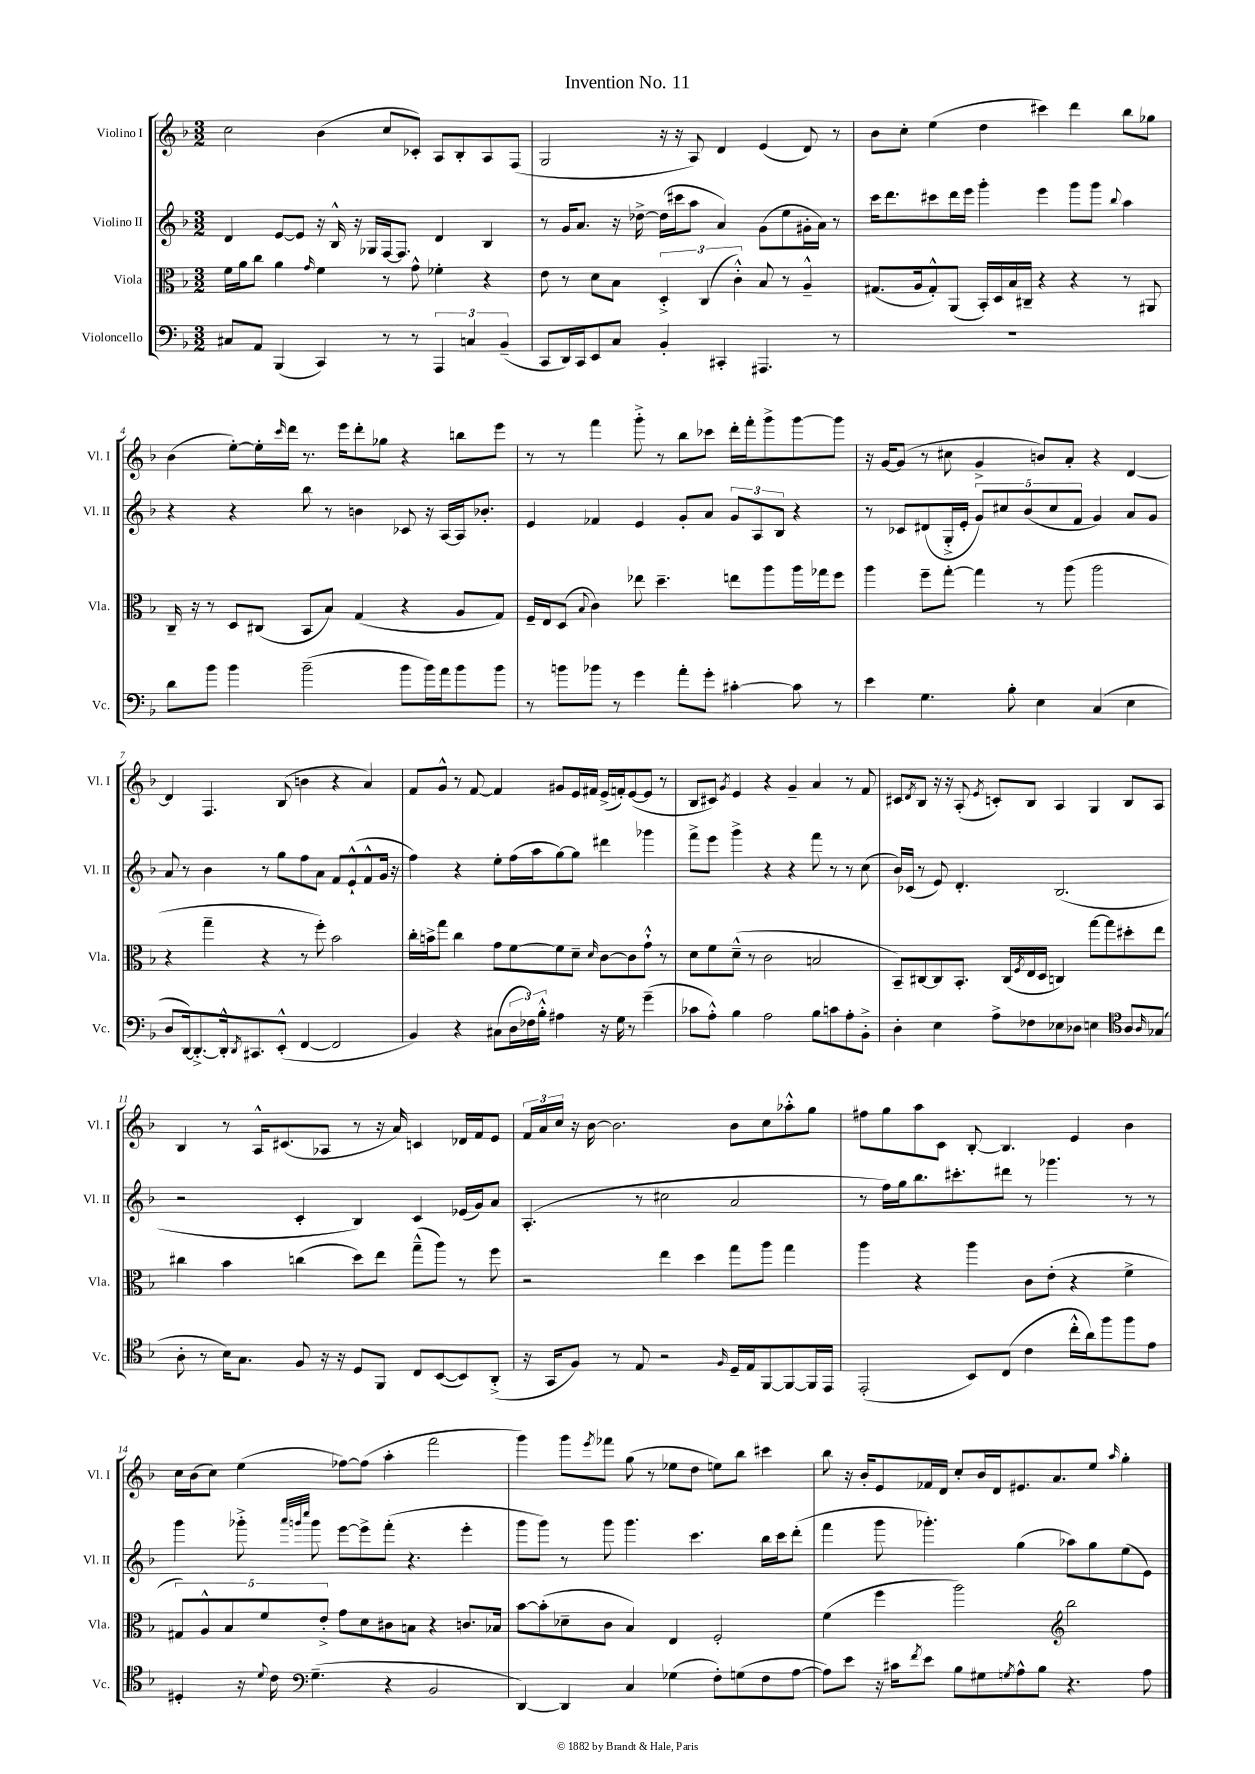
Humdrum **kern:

**kern	**kern	**kern	**kern
*part4	*part3	*part2	*part1
*staff4	*staff3	*staff2	*staff1
*I"Violoncello	*I"Viola	*I"Violino II	*I"Violino I
*I'Vc.	*I'Vla.	*I'Vl. II	*I'Vl. I
*clefF4	*clefC3	*clefG2	*clefG2
*k[b-]	*k[b-]	*k[b-]	*k[b-]
*M3/2	*M3/2	*M3/2	*M3/2
=1	=1	=1	=1
8C#X/L	16f\LL	4d/	2cc\
.	16a\J	.	.
8AA/J	8cc\J	.	.
(4BBB-/	4a\	[8e/L	.
.	.	8e/J]	.
.	16qqg/	.	.
4CC/)	4f\	16r	(4b-\
.	.	16B-^^/	.
.	.	16r	.
.	.	16G-X/LL	.
8r	8r	[16F/J	8cc/L
.	.	8.F/J]	.
8r	8g^^\	.	8c-X'/J)
6AAA/	4f-X'\	4d/	8A/L
.	.	.	8B-'/
6Cn/	.	.	.
.	4r	4B-/	8A/
(6BB-~/	.	.	.
.	.	.	(8F/J
=2	=2	=2	=2
8CC/L	8e\	8r	2G/
16DD/L)	8r	16g/KL	.
16CC/J	.	8.a/J	.
8EE/	8d\L	.	.
8C/J	8B-\J	16r	.
.	.	[16dd-X^\	.
4BB-'/	6D'^/	(16dd-\LL]	16r
.	.	16ccc#X\J	16r
.	.	8aa\J	8A/)
.	(6C/	.	.
4CC#X'/	.	4a/)	4d/
.	6c'^^\)	.	.
4.AAA#X/	8B-/	(8g\L	(4e/
.	8r	8ee\	.
.	4A~^^/	16g#X'\L	8d/)
.	.	16a\JJ)	.
8r	.	8r	8r
=3	=3	=3	=3
1.r	(8.G#X/L	16ccc\KL	8b-\L
.	.	8.ddd\	.
.	.	.	8cc'\J
.	16A/k	.	.
.	8G#'^^/)	8ccc#X\	(4ee\
.	(8AA/J	16ddd\L	.
.	.	16eee\JJ	.
.	16BB-'/LL)	4ggg'\	4dd\
.	16D/	.	.
.	16B-/	.	.
.	16C#X~/JJ	.	.
.	4r	4eee\	4ccc#X\)
.	4r	8ggg\L	4ddd\
.	.	8ggg\J	.
.	.	8qqbb-/	.
.	8r	4aa\	8bb-\L
.	8AA#X/	.	8gg-X\J
!!LO:LB:g=z
=4	=4	=4	=4
8d\L	16C~/	4r	(4b-\
.	16r	.	.
8b-\J	8r	.	.
4b-\	8D/L	4r	[8ee'\L)
.	(8C#X/J	.	16ee'\L]
.	.	.	16qqccc/
.	.	.	16ddd\JJ
(2b-~\	8BB-/L	8bb-\	8.r
.	8B-/J)	8r	.
.	.	.	16eee\KL
.	(4G/	4bn\	8ddd'\
.	.	.	8gg-X\J
8b-\L	4r	8c-X/	4r
16b-\L)	.	16r	.
16a\J	.	[16A/LL	.
8b-\	8A/L	16A/J]	8bbn\L
.	.	8.b-X'/J	.
8b-\J	8G/J)	.	8eee\J
=5	=5	=5	=5
8r	16F~/LL	4e/	8r
.	16E/J	.	.
8bn\L	(8D/J	.	8r
.	8qqB-/	.	.
8b-X\J	4c\)	4f-X/	4fff\
8r	.	.	.
4g\	8ee-X\	4e/	8ggg'^\
.	4.dd~\	.	8r
8a'\L	.	8g'/L	8bb-\L
8g'\J	.	8a/J	8ccc-X\J
[4c#X'\	8een\L	12g/L	16ddd'\LL
.	.	.	16fff'\J
.	.	12A/	.
.	8aa\	.	8ggg^\
.	.	12B-/J	.
8c#\]	16aa\L	4r	[8ggg\
.	16gg-X\J	.	.
8r	8ff\J	.	8ggg\J]
=6	=6	=6	=6
4e\	4aa\	8r	16r
.	.	.	[16g/KL
.	.	8c-X/L	(8g/J]
4.G\	8ff~\L	(8d#X/	8r
.	[8gg'\J	16G'^/L	8cc#X\
.	.	16e'/JJ	.
.	4gg\]	10g/L)	4g^/
.	.	10cc#X/	.
8B-'\	.	.	.
.	.	(10b-/	.
4E\	8r	.	8bn/L)
.	.	10cc#/	.
.	(8aa\	.	8a'/J
.	.	10f/J	.
(4C/	2aa\	4g/)	4r
4E\	.	8a/L	[4d/
.	.	8g/J	.
!!LO:LB:g=z
=7	=7	=7	=7
8D/L	4r	8a/	4d/]
[16DD/k)	.	8r	.
8.DD'^/_	.	.	.
.	4gg~\	4b-\	4.F/
16DD'^^/k]	.	.	.
8qDD/	.	.	.
8.CC#X/	.	.	.
.	4r	8r	.
(8EE'^^/J	.	8gg\L	(8B-/
[4FF/	8r	8ff\	4bn\
.	8ff'\)	8a\J	.
2FF/]	2b-\	8f/L	4r
.	.	(8e`^^/	.
.	.	8f^^/	4a/)
.	.	16g/Jk	.
.	.	16r	.
=8	=8	=8	=8
4BB-/)	16cc'\LL	4ff\)	8f/L
.	16bn^\J	.	.
.	8gg\J	.	8g^^/J
4r	4cc\	4r	8r
.	.	.	[8f/
(8C#X\L	8g\L	8ee'\L	4f/]
24D\L	[8f\	(16ff\L	.
24F-X\)	.	.	.
.	.	16aa\J	.
24B-'^^\JJ	.	.	.
4A#X\	8f\]	[8gg\)	8g#X/L
.	8d~\J	8gg\J]	16e/L
.	.	.	16f#X/JJ
.	16qqd/	.	.
16r	[8c\L	4ddd#X\	(16e^/LL
16G\	.	.	16fn'/J)
8r	8c\]	.	([8e/
(4g~\	8g`^^\J	4ggg-X\	8e/J]
.	8r	.	8r
=9	=9	=9	=9
8c-X\L	8d\L	8fff^\L	8B-/L
8A'^^\J)	8f\	8eee\J	8c#X/J)
.	.	.	8qg/
4B-\	(8d~^^\J	4ggg^\	4e/
.	8r	.	.
2A\	2c\	4r	4r
.	.	4r	4g~/
8B-\L	2Bn/	8fff\	4a/
8cn\	.	8r	.
8A'\	.	8r	8r
8BB-'^\J	.	(8cc\	8f/
=10	=10	=10	=10
4D'\	8BB-~/L)	16b-/LL)	8c#X/L
.	.	(16c-X/JJ	.
.	.	.	8qd/
.	[8C#X/	8r	8B-/J
4E\	8C#/]	8e/)	16r
.	.	.	16r
.	8.BB-'/J	4.d'/	(8A'/
.	.	.	8qe/
8A^\L	.	.	8cn'/L)
.	(16C#/LL	.	.
.	8qF/	.	.
8F-X\	16E/	.	8B-/J
.	16D/JJ	.	.
8E-X\	4Cn/)	(2.B-/	4A/
8D-X\J	.	.	.
4En\	[8gg\L	.	4G/
.	8gg\]	.	.
*clefC4	*	*	*
8A/L	8dd#X'\	.	8B-/L
16qqA/	.	.	.
(8G-X/J	8ee\J	.	8A/J
!!LO:LB:g=z
=11	=11	=11	=11
8A'\	4cc#X\	2r	4B-/
8r	.	.	.
16B-\KL)	4b-\	.	8r
8.G\J	.	.	.
.	.	.	16A^^/KL
.	.	.	(8.c#X/
8F/	(4ccn\	4c'/	.
16r	.	.	8A-X/J
16r	.	.	.
8D/L	8dd\L)	4B-/)	8r
8FF/J	8ee\J	.	16r
.	.	.	16a/)
8C/L	(8gg~^^\L	4c/	4cn/
([8BB-/	8aa\J)	.	.
8BB-/])	8r	(16e-X/LL	16d-X/LL
.	.	16g/J)	16f/J
(8AA'^/J	8ff\	8a/J	8e/J
=12	=12	=12	=12
16r	2r	(4.A'/	24f/LL
.	.	.	24a/
16GG/KL	.	.	.
.	.	.	24cc/JJ
8F/J)	.	.	16r
.	.	.	[16b-\
8r	.	.	2.b-\]
8E/	.	8r	.
2r	4ee\	2cc#X\	.
.	4dd\	.	.
16qqF/	.	.	.
16D~/LL	8gg\L	2a/	8b-\L
16E/J	.	.	.
[8FF/	8aa\J	.	8cc\
8FF/_	4gg\	.	8aa-X'^^\
16FF/L]	.	.	8gg\J
16EE/JJ	.	.	.
=13	=13	=13	=13
(2EE'/	4aa\	8r	8ff#X\L
.	.	16ff\LL)	8gg\
.	.	16gg\J	.
.	4r	8.bb-\	8aa\
.	.	.	8c\J
.	.	8.ccc#X'\	.
8BB-/L)	4aa\	.	[8B-'/
(8C/J	.	8ddd#X\J	4.B-/]
4c\	8c\L	8r	.
.	(8e'\J	4.ggg-X\	.
16cc'^^\LL	4r	.	4e/
16a\J)	.	.	.
8ff\	.	.	.
8ff\	4f^\	8r	4b-\
8e\J	.	8r	.
!!LO:LB:g=z
=14	=14	=14	=14
4D#X'/	10G#X/L)	4ggg\	16cc\LL
.	.	.	(16b-\J
.	10A^^/	.	.
.	.	.	8cc\J)
.	10B-/	.	.
16r	.	8ggg-X'^\	(4ee\
.	10f/	.	.
8qqd/	.	.	.
16c\	.	.	.
*clefF4	*	*	*
.	.	32qqaaa/LLL	.
.	.	32qqgggn/	.
.	.	32qqcccc/JJJ	.
(4.G~\	.	8ggg\	.
.	10e'^/J	.	.
.	8g\L	[8eee\L	[8ff-X\L)
.	8d\	8eee^\]	(8ff-\J]
4r	8c#X\	(8fff'\J	4aa'\
.	8Bn\J	4.r	.
2BB-/	4r	.	2fff\
.	8.cn/L	4eee'\	.
.	16B-X/Jk	.	.
=15	=15	=15	=15
[4DD/)	[8b-\L	8ggg\L	4ggg\)
.	(8b-'\]	8ggg\J)	.
4DD/]	8d-X~\	8r	8ggg\L
.	.	.	8qeee/
.	8c\J	8ggg\	8fff-X\J
4C/	4B-/)	4.ggg\	(8gg\
.	.	.	8r
(4G-X\	4E/	.	8ee-X\L
.	.	4.ccc\	8dd\J
8F'\L)	2F'/	.	8een\L)
(8Gn\	.	.	8bb-\J
8F\	.	16bb-\LL	4ccc#X\
.	.	16ccc\J	.
[8A\J	.	(8ddd'\J	.
=16	=16	=16	=16
8A\L])	(4f\	4fff\	8bb-\
8e\J	.	.	16r
.	.	.	16b-'/KL
16r	4ff\	8ggg\	8e/
16c#X\KL	.	.	.
8qf/	.	.	.
8e\J	.	4.ggg-X'\)	16f-X/L
.	.	.	16d/JJ
8B-\L	2aa\)	.	8cc'/L
8G#X\	.	.	16b-/L
.	.	.	16d/J
8qGn/	.	.	.
8A^^\	.	(4gg\	8.e#X/
8B-\J	.	.	.
.	.	.	8.a/
*	*clefG2	*	*
4.r	2bb-\	8aa-X\L)	.
.	.	8gg\	8ee/J
.	.	.	16qqaa/
.	.	(8ee\	4gg'\
8A\	.	8e\J)	.
==	==	==	==
*-	*-	*-	*-
